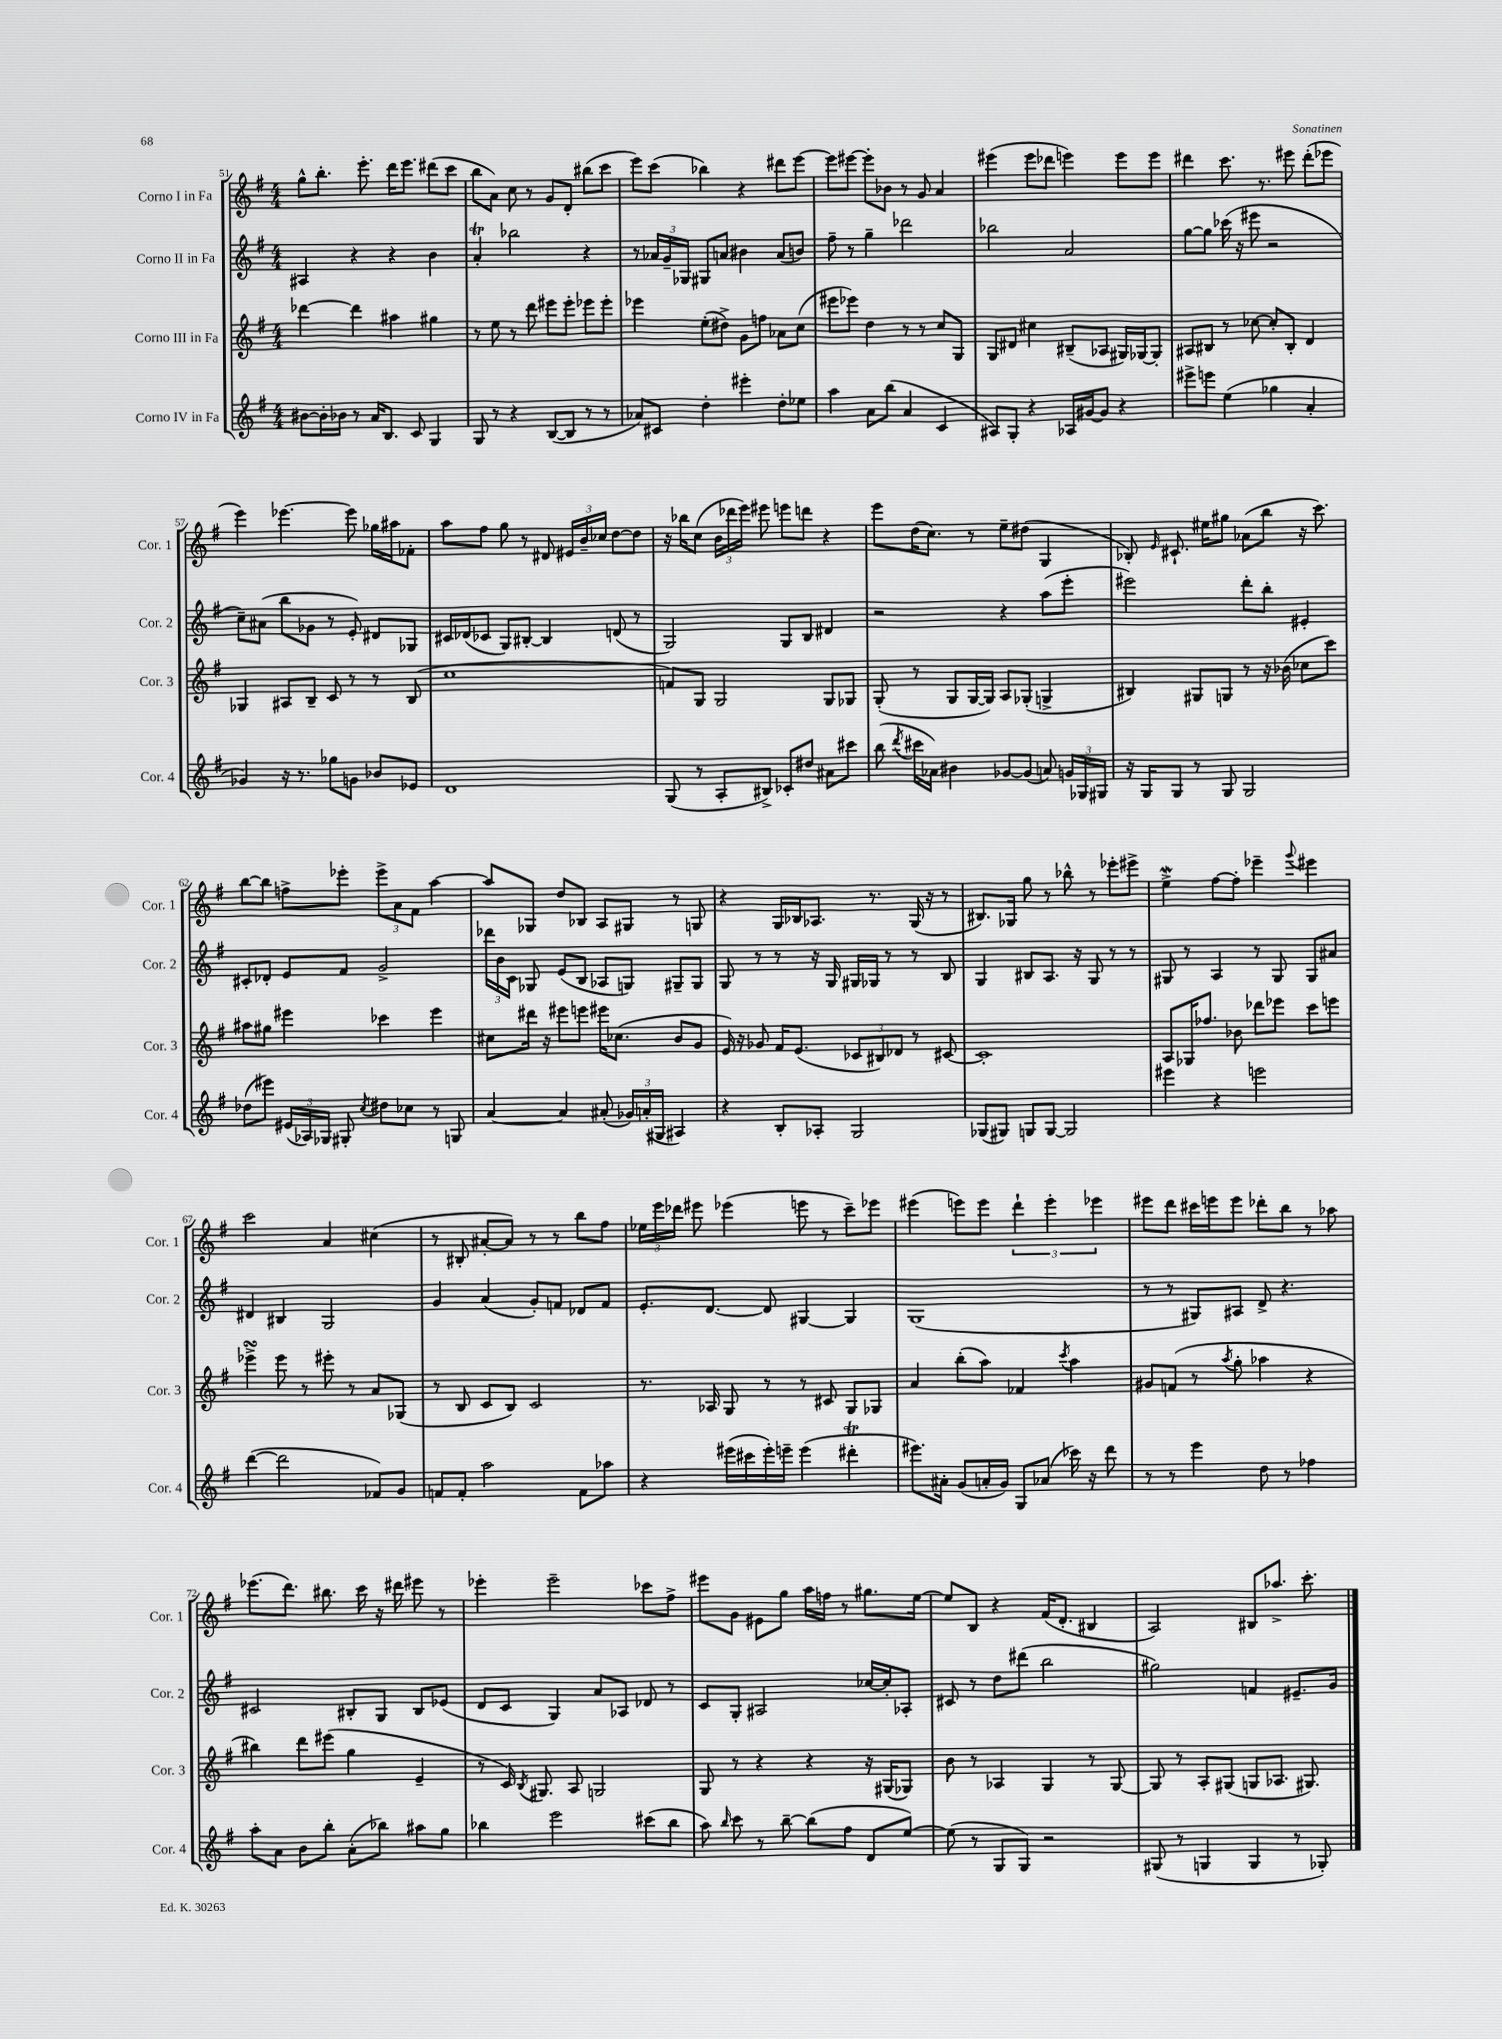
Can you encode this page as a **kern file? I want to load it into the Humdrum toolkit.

**kern	**kern	**kern	**kern
*part4	*part3	*part2	*part1
*staff4	*staff3	*staff2	*staff1
*I"Corno IV in Fa	*I"Corno III in Fa	*I"Corno II in Fa	*I"Corno I in Fa
*I'Cor. 4	*I'Cor. 3	*I'Cor. 2	*I'Cor. 1
*clefG2	*clefG2	*clefG2	*clefG2
*k[f#]	*k[f#]	*k[f#]	*k[f#]
*M4/4	*M4/4	*M4/4	*M4/4
=51	=51	=51	=51
[8b#X\L	[4ddd-X\	4A#X/	8gg^^\L
16b#'\L]	.	.	8.bb'\J
16b-X\JJ	.	.	.
8r	4ddd-\]	4r	.
.	.	.	8.eee'\
16a/KL	.	.	.
8.B/J	.	.	.
.	4aa#X\	4r	16ddd\KL
.	.	.	8.eee\J
8c/	.	.	.
4G/	4gg#X\	4b\	(8ddd#X\L
.	.	.	8ccc\J
=52	=52	=52	=52
8G/	8r	4aT'/	8bb\L
8r	8ee\	.	8a\J)
4r	8r	2bb-X\	8cc\
.	8ddd\	.	8r
([8B/L	8eee#X\L	.	8g/L
8B/J]	8eee#'\J	.	8d'/J
8r	8eee-X\L	4r	(8bb#X\L
8r	8eee-'\J	.	8ccc\J
=53	=53	=53	=53
8a-X/L)	4eee-X\	8r	8eee\L)
8c#X/J	.	24a-X/LL	(8ccc\J
.	.	24g~/	.
.	.	24G-X/JJ	.
4dd'\	(8ee'\L	8G#X/L	4bb-X\)
.	8dd#X^\J)	8an/J	.
4eee#X'\	8g\L	4b#X\	4r
.	8ffn\J	.	.
8dd'\L	8a-X\L	(8a/L	8ddd#X\L
8ee-X\J	(8cc\J	8bn/J)	[8eee\J
=54	=54	=54	=54
4aa\	8eee#X\L	8ff#~\	8eee\L]
.	8eee-X\J)	8r	[8eee#X\J
8a\L	4dd\	4gg~\	8eee#'\L]
(8bb\J	.	.	8b-X\J
4a/	8r	2ddd-X\	8r
.	8r	.	8g/
4c/	8cc/L	.	4a/
.	8G/J	.	.
=55	=55	=55	=55
8A#X/L)	8G/L	2bb-X\	(4eee#X\
8G'/J	8d#X/J	.	.
4r	4cc#X\	.	8eee#\L
.	.	.	8ddd-X\J
16A-X/LL	(8B#X~/L	2a/	4eeen\)
[16g#X/J	.	.	.
8g#/J]	8A-X/J	.	.
4r	16G#X/LL)	.	8eee\L
.	[16G-X/J	.	.
.	8G-'/J]	.	8eee\J
=56	=56	=56	=56
8eee#X^\L	8A#X/L	[8gg\L	4ddd#X\
8eeen\J	8B#X/J	8gg\J]	.
(4ee\	8r	(16ccc-X\	8.ccc\
.	.	16r	.
.	[8cc-X\	8eee#X\	.
.	.	.	8.r
4gg-X\	8cc-'/L]	2r	.
.	8B#'/J	.	8eee#X\
4a'/	4d/	.	(8ddd#'\L
.	.	.	8eee-X\J
!!LO:LB:g=z
=57	=57	=57	=57
4g-X/)	4G-X/	8cc~\L)	4eee\)
.	.	(8a#X\J	.
16r	8A#X/L	8bb\L	[4.eee-X\
8.r	.	.	.
.	8B~/J	8g-X\J	.
8gg-X\L	8c/	8r	.
8gn\J	8r	8e'/)	8eee-\]
8b-X/L	8r	8d#X/L	16gg-X\LL
.	.	.	16aa#X\J
8e-X/J	(8B/	8G-X/J	8f-X'\J
=58	=58	=58	=58
1d	1cc	16c#X/LL	8aa\L
.	.	(16d-X/J	.
.	.	8c-X/J	8ff#\J
.	.	8G/L)	8gg\
.	.	[8B#X'/J	8r
.	.	4B#/]	8d#X/
.	.	.	24e#X/LL
.	.	.	24b~/
.	.	.	24cc-X/JJ
.	.	(8dn/	[8dd\L
.	.	8r	8dd\J]
=59	=59	=59	=59
(8G/	8fn/L)	2G/)	16r
.	.	.	16bb-X\KL
8r	8G/J	.	(8cc\J
8A'/L	2G/	.	24b\LL
.	.	.	24ddd-X\
.	.	.	24eee\JJ)
8B#X^/J)	.	.	8eee#X\
8c-X'/L	.	8G/L	8eeen\L
8dd#X/J	.	8B/J	8dddn\J
8a#X\L	8G/L	4d#X/	4r
8ccc#X\J	8G-X/J	.	.
=60	=60	=60	=60
(8bb\	(8G'/	2r	8eee\L
8qddd/	.	.	.
16ccc#X\LL	8r	.	(16dd\K
16a-X\JJ)	.	.	8.cc\J)
4b#X\	8G/L	.	.
.	[16G/L	.	8r
.	16G/JJ])	.	.
[8g-X/L	8A/L	4r	8ee~\L
(8g-/J]	(8G-X'/J	.	(8dd#X\J
8an/)	4Gn^/	(8aa\L	4G/
24gn/LL	.	8eee'\J	.
24G-X/	.	.	.
24G#X/JJ	.	.	.
=61	=61	=61	=61
16r	4B#X/)	2eee#X\)	8B-X'/)
16G/KL	.	.	.
.	.	.	16qqe/
8G/J	.	.	8.c#X`/
8r	8G#X/L	.	.
.	.	.	16ee#X\KL
8G/	8Gn/J	.	8gg#X\J
2G/	8r	8ddd'\L	(8a-X\L
.	16r	8bb'\J	8bb\J
.	(16b-X\	.	.
.	8cc-X\L	4e#X'/	16r
.	.	.	8.ccc\)
.	8ccc\J)	.	.
!!LO:LB:g=z
=62	=62	=62	=62
(8dd-X\L	8aa#X\L	8c#X'/L	[8bb\L
8eee#X\J)	8gg#X\J	8d-X'/J	8bb\J]
(24e#X/LL	4eee#X\	8e/L	8ffn^\L
24A-X/)	.	.	.
24G-X/JJ	.	.	.
8G#X'/	.	8f#/J	8eee-X'\J
8qcc/	.	.	.
8dd#X\L	4ccc-X\	2g^/	12eee-^\L
.	.	.	12a\
8cc-X\J	.	.	.
.	.	.	12f#\J
8r	4eee#\	.	[4aa\
8Gn/	.	.	.
=63	=63	=63	=63
[4a/	8cc#X\L	24ddd-X\LL	8aa/L]
.	.	24b\	.
.	.	24c\JJ	.
.	16ddd#X\Jk	8G-X/	8G-X/J
.	16r	.	.
4a/]	8eee#X\L	(8e/L	8dd/L
.	8eeen\J	8B/J	8B-X/J
(8a#X'/	16eee#X\KL	8A-X/L	8A/L
.	(8.cc-X\J	.	.
24g-X/LL)	.	8Gn/J)	8G#X/J
(24an'/	.	.	.
24G#X/JJ	.	.	.
4A#X/)	8b/L	8G#X~/L	8r
.	8g/J	8G#/J	8Gn/
=64	=64	=64	=64
4r	16e/)	8G/	4r
.	16r	.	.
.	8g-X/	8r	.
8B'/L	16f#/KL	8r	16G/LL
.	(8.e/J	.	16B-X/J
8A-X'/J	.	16r	8.A-X/J
.	.	16G/	.
2G/	12c-X/L	16G#X/LL	.
.	.	16G-X/JJ	8.r
.	12B#X/)	.	.
.	.	8r	.
.	12d-X/J	.	.
.	8r	8r	(16G/
.	.	.	16r
.	[8c#X/	8B/	8r
=65	=65	=65	=65
(8G-X/L	1c#']	4G/	8.B#X/L)
8G#X/J)	.	.	.
.	.	.	16G-X/Jk
8Gn/L	.	8B#X/L	8gg\
[8G/J	.	8.A/J	8r
2G/]	.	.	8bb-X^^\
.	.	16r	.
.	.	8G/	8r
.	.	8r	8eee-X'\L
.	.	8r	8eee#X^\J
=66	=66	=66	=66
4eee#X\	8A/L	8G#X/	4eeW^\
.	16G-X/K	8r	.
.	8.ff-X/J	.	.
4r	.	4A/	[8ff#\L
.	8b-X\	.	8ff#'\J]
2eeen\	8ddd-X\L	8r	4eee-X~\
.	8eee-X\J	8G#/	.
.	.	.	8qqggg/
.	8ccc\L	8G#/L	4eee#X\
.	8eeen\J	8a#X/J	.
!!LO:LB:g=z
=67	=67	=67	=67
([4ddd\	4eee-XsSSs^\	4d#X/	2ccc\
2ddd\]	8eee-\	4B#X/	.
.	8r	.	.
.	8eee#X'\	2G/	4a/
.	8r	.	.
8f-X/L)	8a/L	.	(4cc#X\
8g/J	(8G-X/J	.	.
=68	=68	=68	=68
8fn/L	8r	4g/	8r
8f'/J	8B/	.	8B#X'/
2aa\	8c/L	(4a/	[8a#X'/L
.	8B/J)	.	8a#/J])
.	2c/	8g'/L)	8r
.	.	8fn/J	8r
8f\L	.	8d-X/L	8bb\L
8aa-X\J	.	8f/J	8ff#\J
=69	=69	=69	=69
4r	8.r	8.e'/L	24ee-X\LL
.	.	.	24eee\
.	.	.	24ddd-X\JJ
.	.	.	8eee#X\
.	16A-X/	[8.d/J	.
(16eee#X\LL	8G/	.	(4eee-X\
16ccc#X\	.	.	.
16eee#'\)	8r	8d/]	.
16eeen~\JJ	.	.	.
(4eee\	8r	[4G#X/	8eeen\
.	8c#X/	.	8r
4ddd#Xt'\	8G/L	4G#/]	8ccc~\L)
.	8G-X/J	.	8eee-X\J
=70	=70	=70	=70
8.eee#X\L)	4a/	(1G	(4eee#X\
16a#X'\Jk	.	.	.
(8g/L	(8bb'\L	.	8eeen\L)
16an'/L	8aa\J)	.	8eee\J
16g/JJ)	.	.	.
8G/L	4f-X/	.	6ddd`\
(8a-X/J	.	.	.
.	.	.	6eee'\
.	8qccc/	.	.
16ccc-X\)	4aa\	.	.
16r	.	.	.
.	.	.	6eee-X\
8ddd\	.	.	.
=71	=71	=71	=71
8r	8g#X/L	8r	8eee#X\L
8r	(8fn/J	8r	8ddd\J
4eee\	8r	8G#X/L)	16ccc#X\LL
.	.	.	16eeen\J
.	8qaa/	.	.
.	8gg'\	8A#X/J	8eee\J
8dd\	4aa-X\	8d^/	8ddd-X'\L
8r	.	4.r	8bb\J
4ff-X\	4r	.	8r
.	.	.	8aa-X\
!!LO:LB:g=z
=72	=72	=72	=72
8aa'\L	4bb#X\)	2c#X/	(8.eee-X\L
8a\J	.	.	.
.	.	.	8.ddd\J)
8b\L	8ddd\L	.	.
8bb'\J	(8eee#X\J	.	8.bb#X\
(8a'\L	4gg\	8B#X'/L	.
.	.	.	16ccc\
8bb-X\J)	.	8G/J	16r
.	.	.	16ddd#X\
8aa#X\L	4e~/	8B#/L	8eee#X\
8gg\J	.	(8e-X/J	8r
=73	=73	=73	=73
4bb-X\	8r	8d/L	4eee-X'\
.	16c/)	8c/J	.
.	8qB/	.	.
.	8.G#X/	.	.
2eee\	.	4G/)	2eee-~\
.	8A/	.	.
.	2Gn/	8a/L	.
.	.	8A-X/J	.
(8ccc#X\L	.	8d-X/	8ccc-X\L
8bb-\J	.	8r	8ff#^\J
=74	=74	=74	=74
8aa\)	8G/	8c/L	8eee#X\L
16qqbb/	.	.	.
8ccc\	8r	8G'/J	8g\J
8r	4r	2A#X/	8e#X\L
[8bb~\	.	.	8gg\J
(8bb\L]	4r	.	16aa\LL
.	.	.	16ffn\JJ
8ff#\J	.	.	8r
8d/L	16r	[16cc-X/LL	8.gg#X\L
.	(16G#X/KL	16cc-'/J]	.
[8ee/J)	8G-X/J)	8A-X'/J	.
.	.	.	[16ee\Jk
=75	=75	=75	=75
(8ee\]	8b\	8c#X/	8ee/L]
8r	8r	8r	8B/J
8G/L	4A-X/	8dd\L	4r
8G/J)	.	(8ddd#X\J	.
2r	4G/	2bb\	(16f#/KL
.	.	.	8.d'/J
.	8r	.	4B#X/
.	[8G/	.	.
=76	=76	=76	=76
(8G#X/	8G/]	2gg#X\)	2A/)
8r	8r	.	.
4Gn/	8A'/L	.	.
.	(8G#X/J	.	.
4G/	8Gn/L	4fn/	8B#X/L
.	8.A-X/J	.	8.aa-X^/J
8r	.	8.e#X~/L	.
.	8.G#X/)	.	8.ccc'\
8G-X'/)	.	.	.
.	.	16g/Jk	.
==	==	==	==
*-	*-	*-	*-
